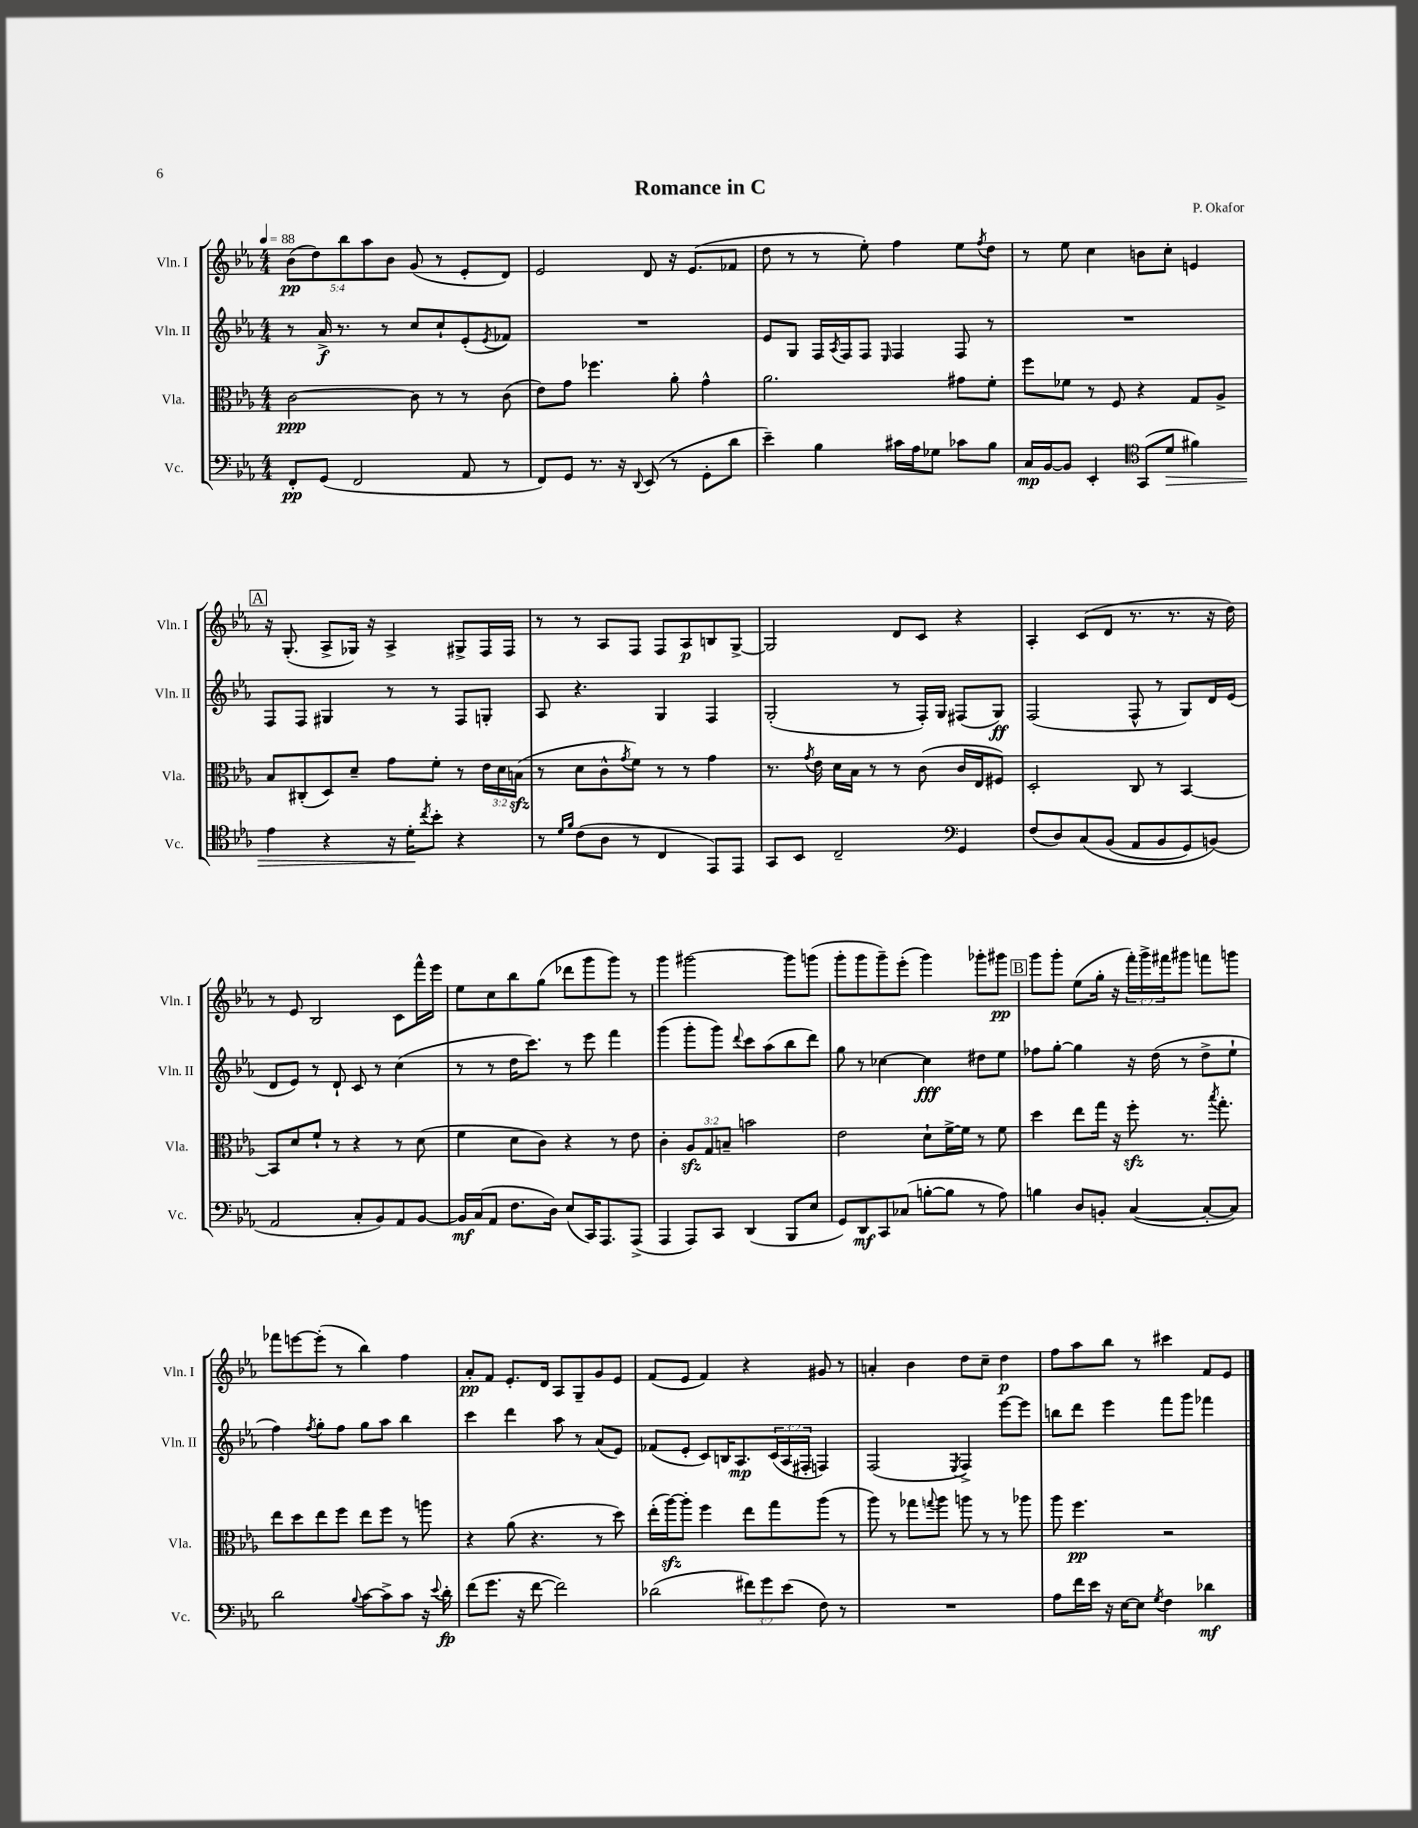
\header { title = "Romance in C" composer = "P. Okafor" }
<<
\new StaffGroup <<
\new Staff = "s0" \with { instrumentName = "Vln. I" shortInstrumentName = "Vln. I" } {
    \clef treble \key ees \major \numericTimeSignature \time 4/4 \override Staff.TupletNumber.text = #tuplet-number::calc-fraction-text \tempo 4 = 88
    \tuplet 5/4 { bes'8\pp( d''8) bes''8 aes''8 bes'8 } g'8( r8 ees'8-. d'8) |
    ees'2 d'8 r16 ees'8.( fes'8 |
    d''8 r8 r8 ees''8-.) f''4 ees''8 \acciaccatura { f''8 } d''8 |
    r8 ees''8 c''4 b'8 c''8-. e'4 |
    \mark \markup { \box "A" } r16 g8.-.( aes8-> ges16) r16 aes4-> gis8-> f16 f16 |
    r8 r8 aes8 f8 f8 aes8\p b8 g8~-> |
    g2 d'8 c'8 r4 |
    aes4-. c'8( d'8 r8. r8. r16 d''16) |
    r8 ees'8 bes2 c'8 f'''16-^ ees'''16 |
    ees''8 c''8 bes''8 g''8( des'''8 g'''8 g'''8) r8 |
    g'''4 gis'''2~ gis'''8 g'''8( |
    g'''8-. g'''8 g'''8--) ees'''8-.( g'''4) ges'''8-. gis'''8\pp |
    \mark \markup { \box "B" } g'''8 g'''8-. ees''8( g''16-. r16 \tuplet 3/2 { f'''16-.) g'''16-> fis'''16 } gis'''8 f'''8 g'''8 |
    fes'''8 e'''8~ e'''8-.( r8 bes''4) f''4 |
    aes'8-.\pp f'8 ees'8.-. d'16 aes8 g8-- g'8 ees'8 |
    f'8( ees'8 f'4) r4 gis'8 r8 |
    a'4-. bes'4 d''8 c''8-- d''4\p |
    f''8 aes''8 bes''8 r8 cis'''4 f'8 ees'8 \bar "|." |
}
\new Staff = "s1" \with { instrumentName = "Vln. II" shortInstrumentName = "Vln. II" } {
    \clef treble \key ees \major \numericTimeSignature \time 4/4 \override Staff.TupletNumber.text = #tuplet-number::calc-fraction-text
    r8 aes'16->\f r8. r8 c''8 c''8-! ees'8-.( \acciaccatura { ees'8 } fes'8) |
    R1 |
    ees'8 g8 f16 \acciaccatura { aes8 } f16 f8 \grace { ees16 } f4 f8 r8 |
    R1 |
    \mark \markup { \box "A" } f8 f8 gis4 r8 r8 f8 g8-. |
    aes8 r4. g4 f4 |
    g2-.( r8 f16-.) g16 fis8( g8\ff) |
    f2( f8-^ r8 g8) d'16 ees'16( |
    d'8 ees'8) r8 d'8-! c'8 r8 c''4( |
    r8 r8 d''16 c'''8.) r8 ees'''8 f'''4 |
    g'''4( g'''8-. g'''8) \appoggiatura { d'''8 } c'''8 aes''8( bes''8 d'''8) |
    g''8 r8 ces''4~ ces''4\fff dis''8 ees''8 |
    \mark \markup { \box "B" } fes''8 g''8~-. g''4 r16 d''16( r8 d''8-> ees''8-! |
    f''4) \acciaccatura { f''8 } g''8-. f''8 g''8 aes''8 bes''4 |
    c'''4 d'''4 aes''8 r8 aes'8( ees'8) |
    fes'8( ees'8-. c'8) b16 aes8.\mp \tuplet 3/2 { c'16( aes16 fis16-. } f4) |
    f2( \acciaccatura { ees8 } f4->) ees'''8~ ees'''8 |
    b''8 d'''8 ees'''4 f'''8 g'''8 fes'''4 \bar "|." |
}
\new Staff = "s2" \with { instrumentName = "Vla." shortInstrumentName = "Vla." } {
    \clef alto \key ees \major \numericTimeSignature \time 4/4 \override Staff.TupletNumber.text = #tuplet-number::calc-fraction-text
    c'2~\ppp c'8 r8 r8 c'8( |
    ees'8) g'8 fes''4. aes'8-. g'4-^ |
    aes'2. gis'8 f'8-. |
    f''8 fes'8 r8 f8 r4 g8 aes8-> |
    \mark \markup { \box "A" } bes8 cis8-.( d8) d'8-- g'8 f'8-. r8 \tuplet 3/2 { ees'16 d'16 b16\sfz( } |
    r8 d'8 c'8-^ \acciaccatura { g'8 } f'8) r8 r8 g'4 |
    r8. \acciaccatura { g'8 } ees'16 d'16 bes16 r8 r8 c'8( c'16 ees16 fis8) |
    d2-. c8 r8 bes,4~ |
    bes,8 d'8 f'8-! r8 r4 r8 d'8( |
    f'4 d'8 c'8) r4 r8 ees'8 |
    c'4-. \tuplet 3/2 { aes8\sfz g8 b8-- } b'2 |
    ees'2 d'8-! f'16~-> f'16 r8 f'8 |
    \mark \markup { \box "B" } d''4 ees''8 g''16 r16 f''8-.\sfz r8. \acciaccatura { bes''8 } g''8.-. |
    ees''8 d''8 ees''8 f''8 ees''8 f''8 r8 a''8 |
    r4 aes'8( r4. r8 d''8) |
    ees''16-.( aes''16~\sfz) aes''8-. f''4 ees''8 g''8 aes''8( r8 |
    aes''8) r8 ges''8 \appoggiatura { g''8 } aes''8 a''8 r8 r8 aes''8 |
    aes''8 f''4.\pp r2 \bar "|." |
}
\new Staff = "s3" \with { instrumentName = "Vc." shortInstrumentName = "Vc." } {
    \clef bass \key ees \major \numericTimeSignature \time 4/4 \override Staff.TupletNumber.text = #tuplet-number::calc-fraction-text
    f,8-.\pp g,8( f,2 aes,8 r8 |
    f,8) g,8 r8. r16 \appoggiatura { d,8 } ees,8( r8 g,8-. d'8 |
    ees'4--) bes4 cis'16 aes16 ges8 ces'8 bes8 |
    c16\mp bes,16~ bes,8 ees,4-. \clef tenor g,8( d'8\> fis'4) |
    \mark \markup { \box "A" } ees'4 r4 r16 d'16-.\! \acciaccatura { c''8 } bes'8-. r4 |
    r8 \grace { d'16 f'16 } c'8( aes8 r8 c4 ees,8) ees,8 |
    g,8 bes,8 c2-- \clef bass g,4 |
    f8( d8) c8\( bes,8( aes,8 bes,8 g,8) b,8(\) |
    aes,2 c8-. bes,8) aes,8 bes,8~ |
    bes,16\mf c16( aes,8 f8. d16) ees8( c,16) aes,,8. aes,,8->( |
    aes,,4 aes,,8) c,8 d,4( bes,,8 ees8 |
    g,8) d,8\mf c,8 ces8( b8~-. b8 r8 aes8) |
    \mark \markup { \box "B" } b4 d8 b,8-. c4~( c8~-. c8) |
    d'2 \appoggiatura { bes8 } c'8~ c'8-> c'8 r16 \appoggiatura { ees'8 } d'16-.\fp |
    f'8( g'8. r16 f'8~ f'2) |
    des'2( \tuplet 3/2 { fis'8) g'8 ees'8( } f8) r8 |
    R1 |
    aes8 f'16 ees'16 r16 ees16~ ees8 \acciaccatura { g8 } f4 des'4\mf \bar "|." |
}
>>
>>
\layout { \context { \Score \remove "Bar_number_engraver" } }
